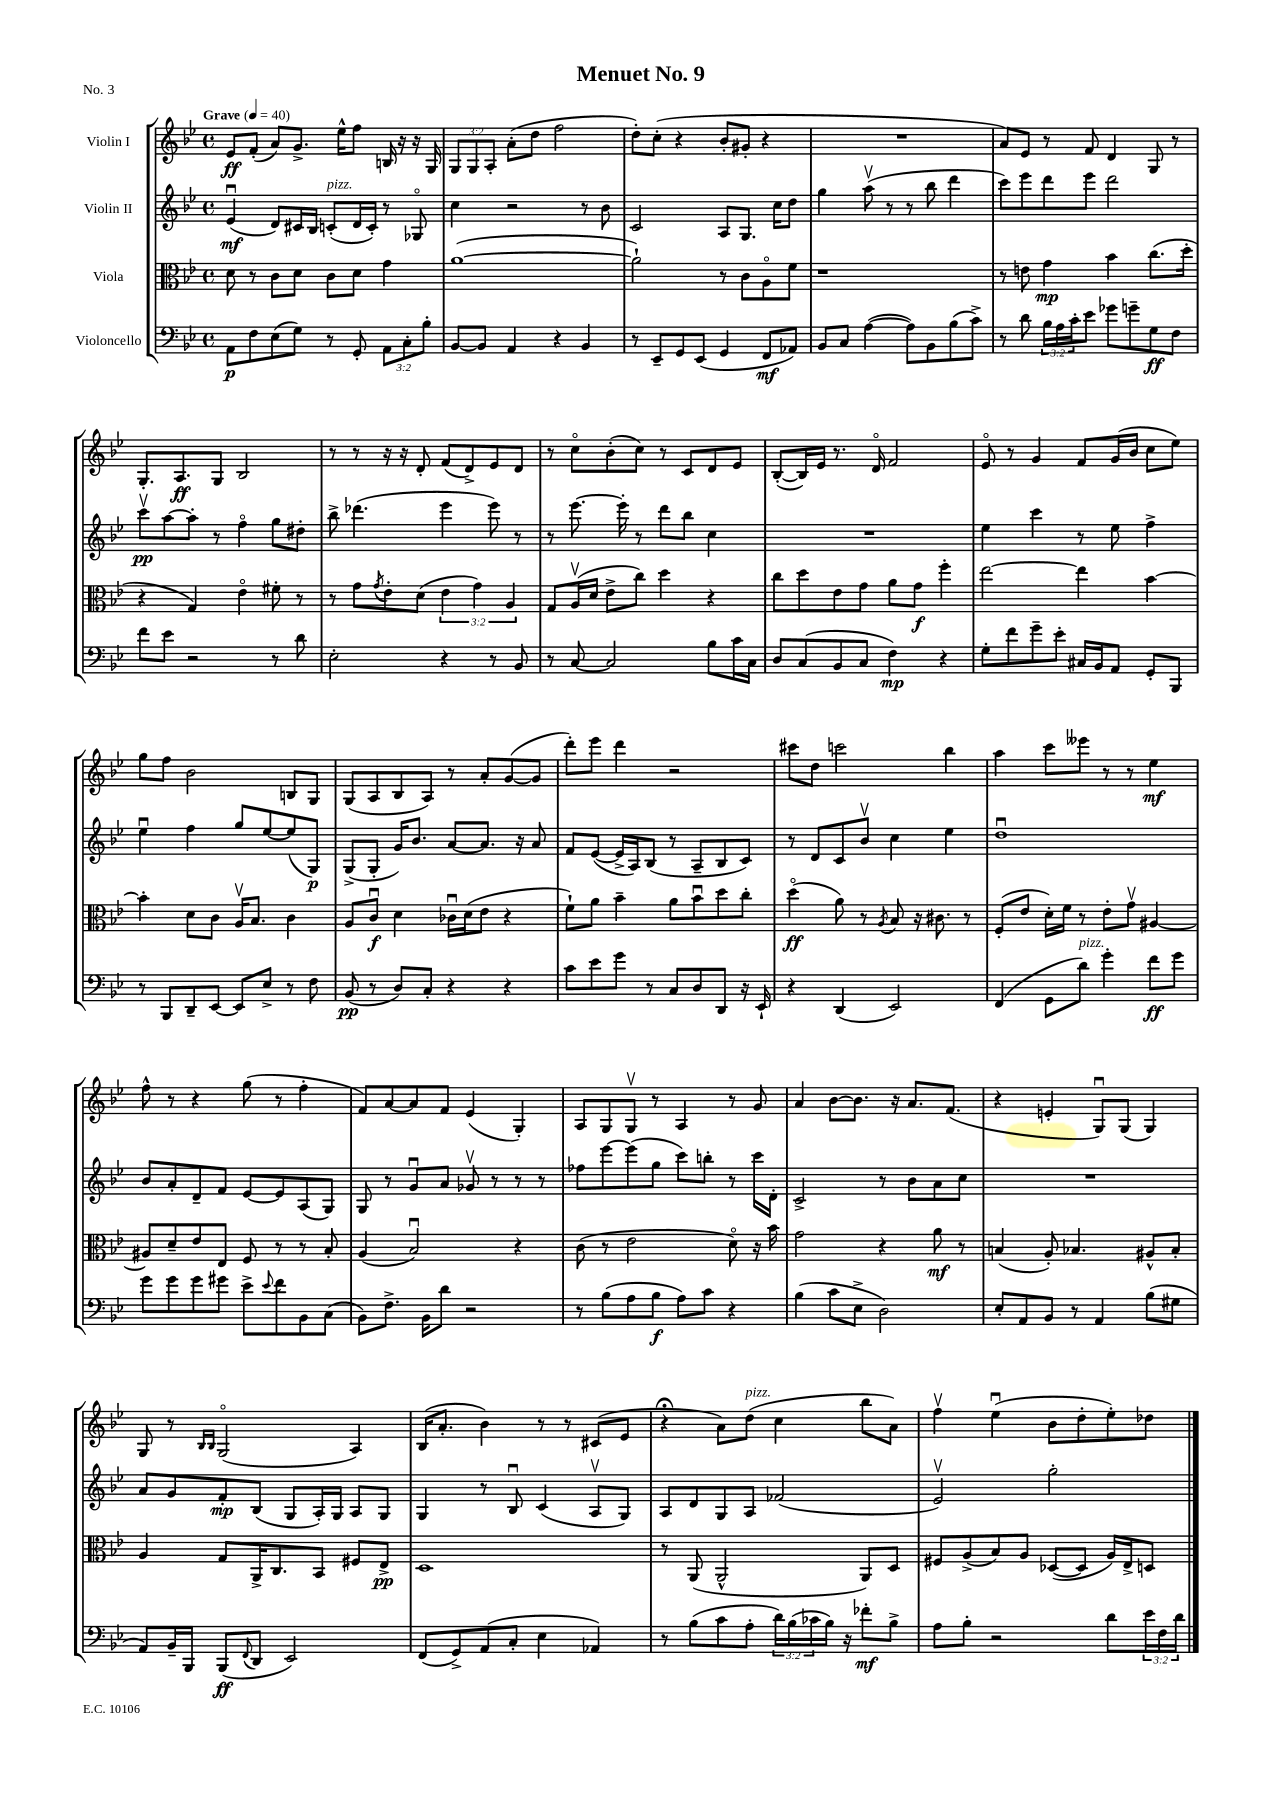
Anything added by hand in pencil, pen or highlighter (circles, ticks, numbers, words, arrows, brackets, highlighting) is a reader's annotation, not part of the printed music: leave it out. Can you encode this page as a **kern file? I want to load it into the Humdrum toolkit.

**kern	**kern	**kern	**kern
*staff4	*staff3	*staff2	*staff1
*clefF4	*clefC3	*clefG2	*clefG2
*k[b-e-]	*k[b-e-]	*k[b-e-]	*k[b-e-]
*M4/4	*M4/4	*M4/4	*M4/4
*met(c)	*met(c)	*met(c)	*met(c)
*MM40	*MM40	*MM40	*MM40
8AA	8d	(4e-u	8e-
8F	8r	.	(8f'
(8E-	8c	8d)	8a)
8G)	8d	16c#	8.g^
.	.	16B-	.
8r	8c	(8c'	.
.	.	.	16ee-^^
8GG'	8d	16d	8ff
.	.	16c')	.
12AA	4g	8r	16B
.	.	.	16r
12C'	.	.	.
.	.	8G-o	16r
12B-'	.	.	.
.	.	.	16G
=	=	=	=
[8BB-	([1a	4cc	12G
.	.	.	12G
8BB-]	.	.	.
.	.	.	12A'
4AA	.	2r	(8a'
.	.	.	8dd
4r	.	.	2ff
4BB-	.	8r	.
.	.	8b-	.
=	=	=	=
8r	2a`])	2c	8dd')
8EE-~	.	.	(8cc'
8GG	.	.	4r
(8EE-	.	.	.
4GG	8r	8A	8b-'
.	8c	8.G	8g#'
8FF	8Ao	.	4r
.	.	16cc	.
8AA-)	8f	8dd	.
=	=	=	=
8BB-	1r	4gg	1r
8C	.	.	.
([4A	.	(8aav	.
.	.	8r	.
8A])	.	8r	.
8BB-	.	8bb-	.
(8B-	.	4ddd	.
8c^)	.	.	.
=	=	=	=
8r	8r	8ccc)	8a)
8d	8e	8eee-	8e-
24B-	4g	8ddd	8r
24A	.	.	.
24c'	.	.	.
8e-	.	8eee-	8f
8g-	4b-	2ddd	4d
8g~	.	.	.
8G	(8.cc	.	8G
8F	.	.	8r
.	16dd'	.	.
=	=	=	=
8f	4r	8cccv	8.G'
8e-	.	[8aa	.
.	.	.	8.A
2r	4G)	8aa']	.
.	.	8r	8G
.	4e-o	4ffo	2B-
8r	8f#'	8gg	.
8d	8r	8dd#'	.
=	=	=	=
2E-'	8r	8bb-^	8r
.	8g	(4.ddd-	8r
.	8qg	.	.
.	8e-'	.	16r
.	.	.	16r
.	(8d	.	8d'
4r	6e-	4eee-	(8f
.	.	.	8d^)
.	6g)	.	.
8r	.	8eee-)	8e-
.	6A	.	.
8BB-	.	8r	8d
=	=	=	=
8r	8G	8r	8r
[8C	(16Av	[8.eee-	8cco
.	16d	.	.
2C]	8e-^	.	(8b-'
.	.	16eee-']	.
.	8cc)	8r	8cc)
.	4dd	8ddd	8r
.	.	8bb-	8c
8B-	4r	4cc	8d
16c	.	.	8e-
16C	.	.	.
=	=	=	=
8D	8cc	1r	([8B-'
(8C	8dd	.	16B-])
.	.	.	16e-
8BB-	8e-	.	8.r
8C	8g	.	.
.	.	.	16do
4F)	8a	.	2f
.	8g	.	.
4r	4ff'	.	.
=	=	=	=
8G'	[2ee-	4ee-	8e-o
8f	.	.	8r
8g~	.	4ccc	4g
8e-'	.	.	.
16C#	4ee-]	8r	8f
16BB-	.	.	.
8AA	.	8ee-	(16g
.	.	.	16b-
8GG'	[4b-	4ff^	8cc
8BBB-	.	.	8ee-)
=	=	=	=
8r	4b-']	4ee-u	8gg
8BBB-	.	.	8ff
8DD~	8d	4ff	2b-
[8EE-	8c	.	.
8EE-]	16Av	8gg	.
.	8.B-	.	.
8E-^	.	[8ee-	.
8r	4c	(8ee-]	8B
8F	.	8G)	8G
=	=	=	=
(8BB-	8A	(8G^	(8G
8r	8cu	8G'	8A
8D)	4d	16g)	8B-
.	.	8.b-	.
8C'	.	.	8A)
4r	16c-u	[8a	8r
.	(16d	.	.
.	8e-	8.a]	8a'
4r	4r	.	([8g
.	.	16r	.
.	.	8a	8g]
=	=	=	=
8c	8f`)	8f	8ddd')
8e-	8a	([8e-	8eee-
8g	4b-~	16e-^]	4ddd
.	.	16A)	.
8r	.	(8B-	.
8C	8a	8r	2r
8D	8b-u	8A~	.
8DD	8dd	8B-	.
16r	8cc'	8c)	.
16EE-`	.	.	.
=	=	=	=
4r	(4ddo	8r	8ccc#
.	.	8d	8dd
(4DD	8a)	8c	2ccc
.	8r	8b-v	.
.	8qA	.	.
2EE-)	8B-	4cc	.
.	16r	.	.
.	8.c#	.	.
.	.	4ee-	4bb-
.	8r	.	.
=	=	=	=
(4FF	(8F'	1ddu	4aa
.	8e-	.	.
8GG	16d')	.	8ccc
.	16f	.	.
8d)	8r	.	8eee--
4g'	8e-'	.	8r
.	8gv	.	8r
8f	[4A#	.	4ee-
8g	.	.	.
=	=	=	=
8g	8A#]	8b-	8ff^^
8g	8d~	8a'	8r
8g	8e-	8d~	4r
8g#	8E-	8f	.
8e-^	8F	[8e-	(8gg
8qqe-	.	.	.
8f	8r	8e-]	8r
8BB-	8r	(8A	4ff'
(8C	8B-'	8G)	.
=	=	=	=
8BB-)	(4A	8G	8f)
8.F^	.	8r	[8a
.	2B-u)	8gu	8a]
16BB-	.	.	.
8d	.	8a	8f
2r	.	8g-v	(4e-
.	.	8r	.
.	4r	8r	4G')
.	.	8r	.
=	=	=	=
8r	(8c	8ff-	8A
(8B-	8r	[8eee-	8G
8A	2e-	(8eee-]	8Gv
8B-	.	8gg	8r
8A)	.	8ccc)	4A
8c	.	8bb'	.
4r	8do)	8r	8r
.	16r	16ccc	8g
.	16b-	16d'	.
=	=	=	=
(4B-	2g	2c^	4a
8c	.	.	[8b-
8E-^	.	.	8.b-]
2D)	4r	8r	.
.	.	.	16r
.	.	8b-	8.a
.	8a	8a	.
.	.	.	(8.f
.	8r	8cc	.
=	=	=	=
8E-'	(4B	1r	4r
8AA	.	.	.
8BB-	8A')	.	4e'
8r	4.B-	.	.
4AA	.	.	8Gu)
.	.	.	(8G
(8B-	8A#^^	.	4G)
8G#	8B-'	.	.
=	=	=	=
8AA)	4A	8a	8G
16BB-~	.	8g	8r
16BBB-	.	.	.
.	.	.	16qqB-
.	.	.	16qqB-
(8BBB-	8G	8f'	(2Go
8qqFF	.	.	.
8DD	16AA^	(8B-	.
.	8.C	.	.
2EE-)	.	8G	.
.	8BB-	16A')	.
.	.	16G	.
.	8F#	8A	4A)
.	8E-^	8G	.
=	=	=	=
(8FF	1D	4G	(16B-
.	.	.	8.a'
8GG^)	.	.	.
(8AA	.	8r	4b-)
8C'	.	8B-u	.
4E-	.	(4c	8r
.	.	.	8r
4AA-)	.	8Av	(8c#
.	.	8G)	8e-
=	=	=	=
8r	8r	8A	4r;
(8B-	(8AA	8d	.
8c	2AA^^	8G	8a)
8A'	.	8A	(8dd
24d)	.	(2f-	4cc
(24B-	.	.	.
24c-	.	.	.
16B-)	.	.	.
16r	.	.	.
8f-'	8AA)	.	8bb-
8B-^	8D	.	8a)
=	=	=	=
8A	8F#	2e-v)	4ffv
8B-'	(8A^	.	.
2r	8B-)	.	(4ee-u
.	8A	.	.
.	([8D-	2gg'	8b-
.	8D-]	.	8dd'
8d	16A)	.	8ee-')
.	16E-^	.	.
24e-	8D	.	8dd-
24F	.	.	.
24d	.	.	.
==	==	==	==
*-	*-	*-	*-
